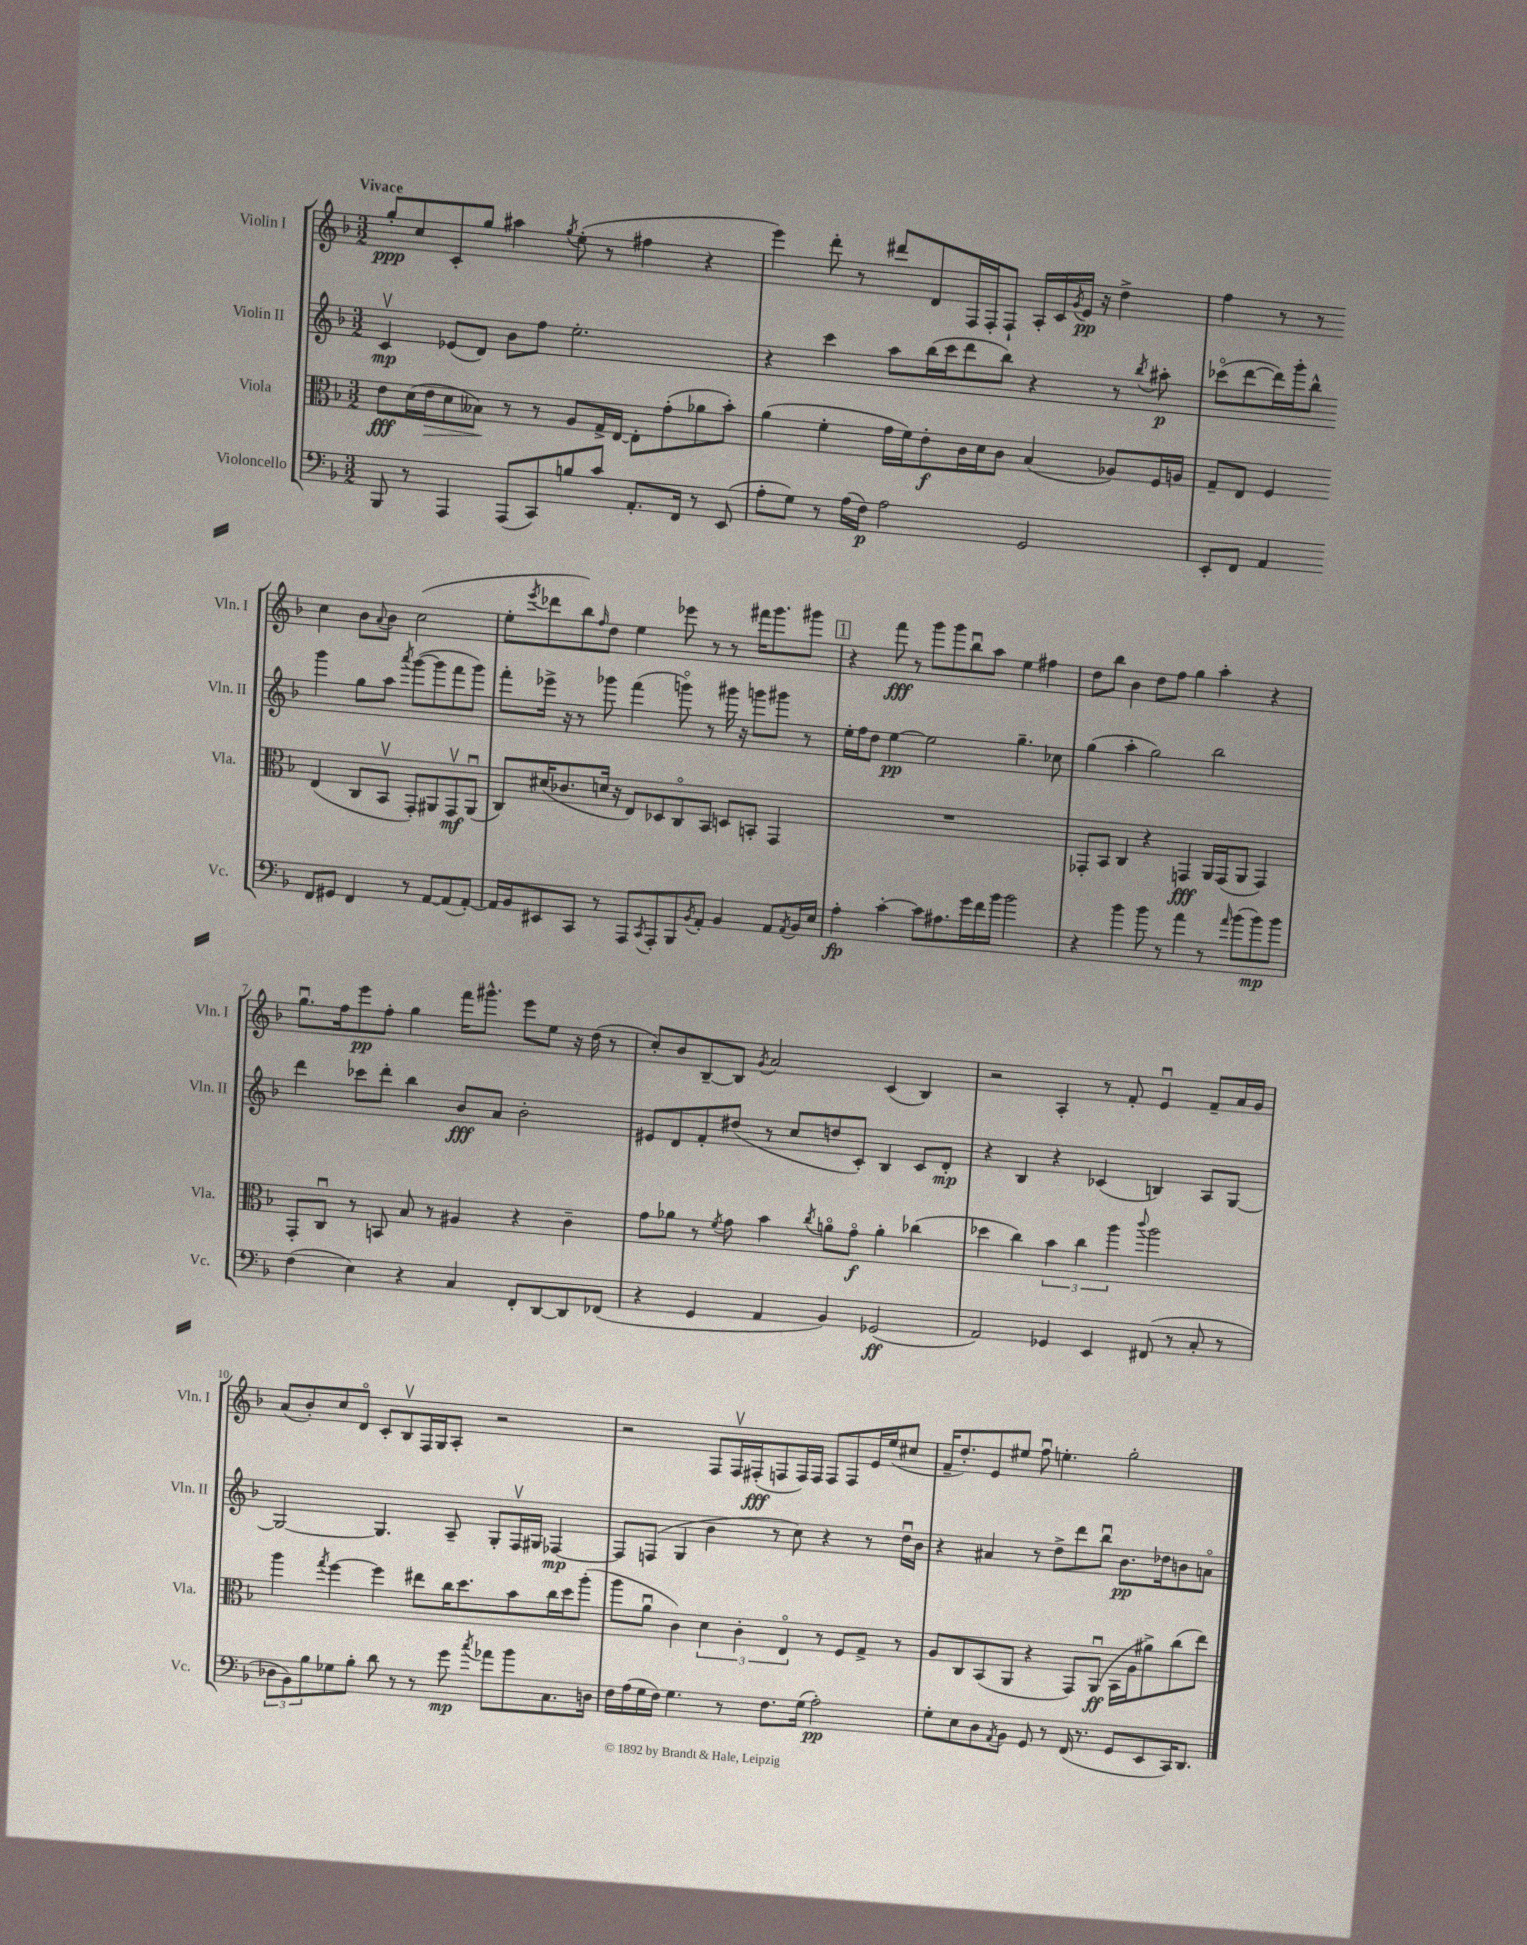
<<
\new StaffGroup <<
\new Staff = "s0" \with { instrumentName = "Violin I" shortInstrumentName = "Vln. I" } {
    \clef treble \key f \major \numericTimeSignature \time 3/2 \tempo "Vivace"
    g''8-.\ppp c''8 c'8-. g''8 ais''4 \acciaccatura { g''8 } e''8-.( r8 fis''4 r4 |
    e'''4) d'''8-. r8 dis'''8 d'8 f16 f16-. f8-! a16-. c'16 \acciaccatura { g'8 } e'16\pp r16 d''4-> |
    f''4 r8 r8 c''4 bes'8 \appoggiatura { a'8 } bes'8 c''2( |
    e''8-. \acciaccatura { e'''8 } des'''8 bes''8) \grace { f''16 } d''8 e''4 ees'''8 r8 r8 fis'''16 g'''8. gis'''8 |
    \mark \markup { \box "1" } r4 f'''8\fff r8 g'''8 g'''8 bes''8\downbow a''8 e''4 fis''4 |
    d''8 bes''8 bes'4 d''8 f''8 g''4 a''4-. r4 |
    g''8.\downbow f''16 e'''8\pp f''8-. g''4 f'''16 gis'''8.-^ e'''8 e''8 r16 d''16( r8 |
    c''8-.) bes'8 bes8~-- bes8 \acciaccatura { g'8 } a'2 c'4( bes4) |
    r2 a4-. r8 f'8-. e'4\downbow f'8-- a'16 g'16 |
    a'8( bes'8-.) c''8 d'8\flageolet c'8-. bes8\upbow f16 g16 a8-. r2 |
    r2 f8 f16\upbow fis16-.\fff( f8 f16) f16 f8 f8 e'16 e''16( cis''8 |
    f'16-- d''8.-.) e'8 eis''8 f''8\downbow e''4.-. g''2-. \bar "|." |
}
\new Staff = "s1" \with { instrumentName = "Violin II" shortInstrumentName = "Vln. II" } {
    \clef treble \key f \major \numericTimeSignature \time 3/2
    c'4\upbow\mp ees'8( d'8) bes'8 f''8 e''2.-. |
    r4 c'''4 a''8 bes''16( c'''16 d'''8 bes''8) r4 r8 \acciaccatura { bes''8 } ais''8-.\p |
    ces'''8\flageolet( d'''8~ d'''16) g'''16-. bes''8-^ g'''4 g''8 a''8 \acciaccatura { a'''8 } g'''8~( g'''8 f'''8 g'''8) |
    f'''8-. ees'''16-> r16 r8 ges'''8 f'''4( g'''8\flageolet) r8 gis'''16 r16 g'''8 gis'''8 r8 |
    \mark \markup { \box "1" } e''16-. f''16 d''8 e''4~\pp e''2 g''4.-- ces''8 |
    g''4( a''4-. g''2) bes''2 |
    d'''4 ces'''8 d'''8-. bes''4 bes'8\fff a'8 bes'2-. |
    eis'8 d'8 f'8-. dis''8( r8 c''8 d''8 c'8-.) bes4 c'8 d'8-.\mp |
    r4 bes4 r4 ces'4( b4) a8 g8~ |
    g2~ g4. a8-- g8-. f16\upbow gis16 fes4~\mp |
    fes8 f8( g4 bes'4 r8 c''8) r4 r8 d''16\downbow bes'16 |
    r4 ais'4 r8 d''8-> d'''8 bes''8\downbow bes'8.\pp des''16 b'8 a'8\flageolet \bar "|." |
}
\new Staff = "s2" \with { instrumentName = "Viola" shortInstrumentName = "Vla." } {
    \clef alto \key f \major \numericTimeSignature \time 3/2
    e'8\fff d'16( e'16\> d'8 beses8\!) r8 r8 a8 g16-> e16~ e8-. g'8-.( aes'8 bes'8-.) |
    a'4( f'4-. g'16 f'16) e'8-.\f c'16 d'16 c'8 bes4( aes8) f16 a16 |
    g8-- e8 f4 e4( c8 bes,8\upbow g,8-.) ais,8 g,8\upbow\mf ais,8\downbow( |
    c8) dis'16( ces'8. d'16 r16 e8) des8 c8\flageolet bes,8 d8 b,8-. g,4 |
    \mark \markup { \box "1" } R1. |
    ges,8-. bes,8 c4 r4 g,4\fff a,16 g,16( a,8 g,4) |
    g,8-. c8\downbow r8 b,8 bes8 r8 ais4 r4 c'4-- |
    g'8 aes'8 r8 \acciaccatura { f'8 } g'8 bes'4 \acciaccatura { c''8 } a'8\flageolet g'8\flageolet\f a'4-. ces''4( |
    des''4 c''4) \tuplet 3/2 { bes'4 c''4 a''4 } \appoggiatura { c'''8 } a''2 |
    a''4 \acciaccatura { g''8 } f''4~ f''4 eis''8 c''16 d''8. bes'8 c''16 d''16 a''8-.( |
    a''8 a'8\downbow c'4) \tuplet 3/2 { d'4 c'4-. e4\flageolet } r8 f8 g8-> r8 |
    a8 c8 bes,8( a,8 r4 g,8) a,8\downbow\ff( bes,16 a16 ais'8->) c''8( e''8) \bar "|." |
}
\new Staff = "s3" \with { instrumentName = "Violoncello" shortInstrumentName = "Vc." } {
    \clef bass \key f \major \numericTimeSignature \time 3/2
    bes,,8 r8 a,,4 a,,8( c,8) b8 c'8 a,8.-. f,16 r8 e,8( |
    a8-. g8) r8 a16( f16\p) a2 g,2 |
    e,8-. f,8 a,4 f,8 gis,8 f,4 r8 a,8~ a,8( a,8~-.) |
    a,16 bes,16 eis,8 c,8 r8 a,,8 \acciaccatura { c,8 } a,,8-. bes,,8 \acciaccatura { bes,8 } a,8-. bes,4 a,8 \acciaccatura { a,8 } bes,16 e16 |
    \mark \markup { \box "1" } a4-.\fp c'4~-. c'8 ais8. g'16 f'16 bes'16 bes'2 |
    r4 bes'4 bes'8 r8 a'4 r8 \grace { a'16 } bes'8( bes'8\mp) bes'8 |
    f4( e4) r4 c4 f,8-. d,8~ d,8 fes,8( |
    r4 g,4 a,4 bes,4) ges,2\ff( |
    a,2) ges,4 e,4 fis,8( r8 c8-. r8 |
    \tuplet 3/2 { des8 bes,8) bes8 } ges8 bes8-. d'8 r8 r8 g'8\mp \acciaccatura { c''8 } aes'8 bes'8 c8. d16 |
    f16 a16( g16 f16) g4. r8 f8. g16( a2-.\pp) |
    g8-. e8 d8 \acciaccatura { a,8 } bes,8 g,8 r8 f,16( r8. g,8 e,8 c,16) d,8. \bar "|." |
}
>>
>>
